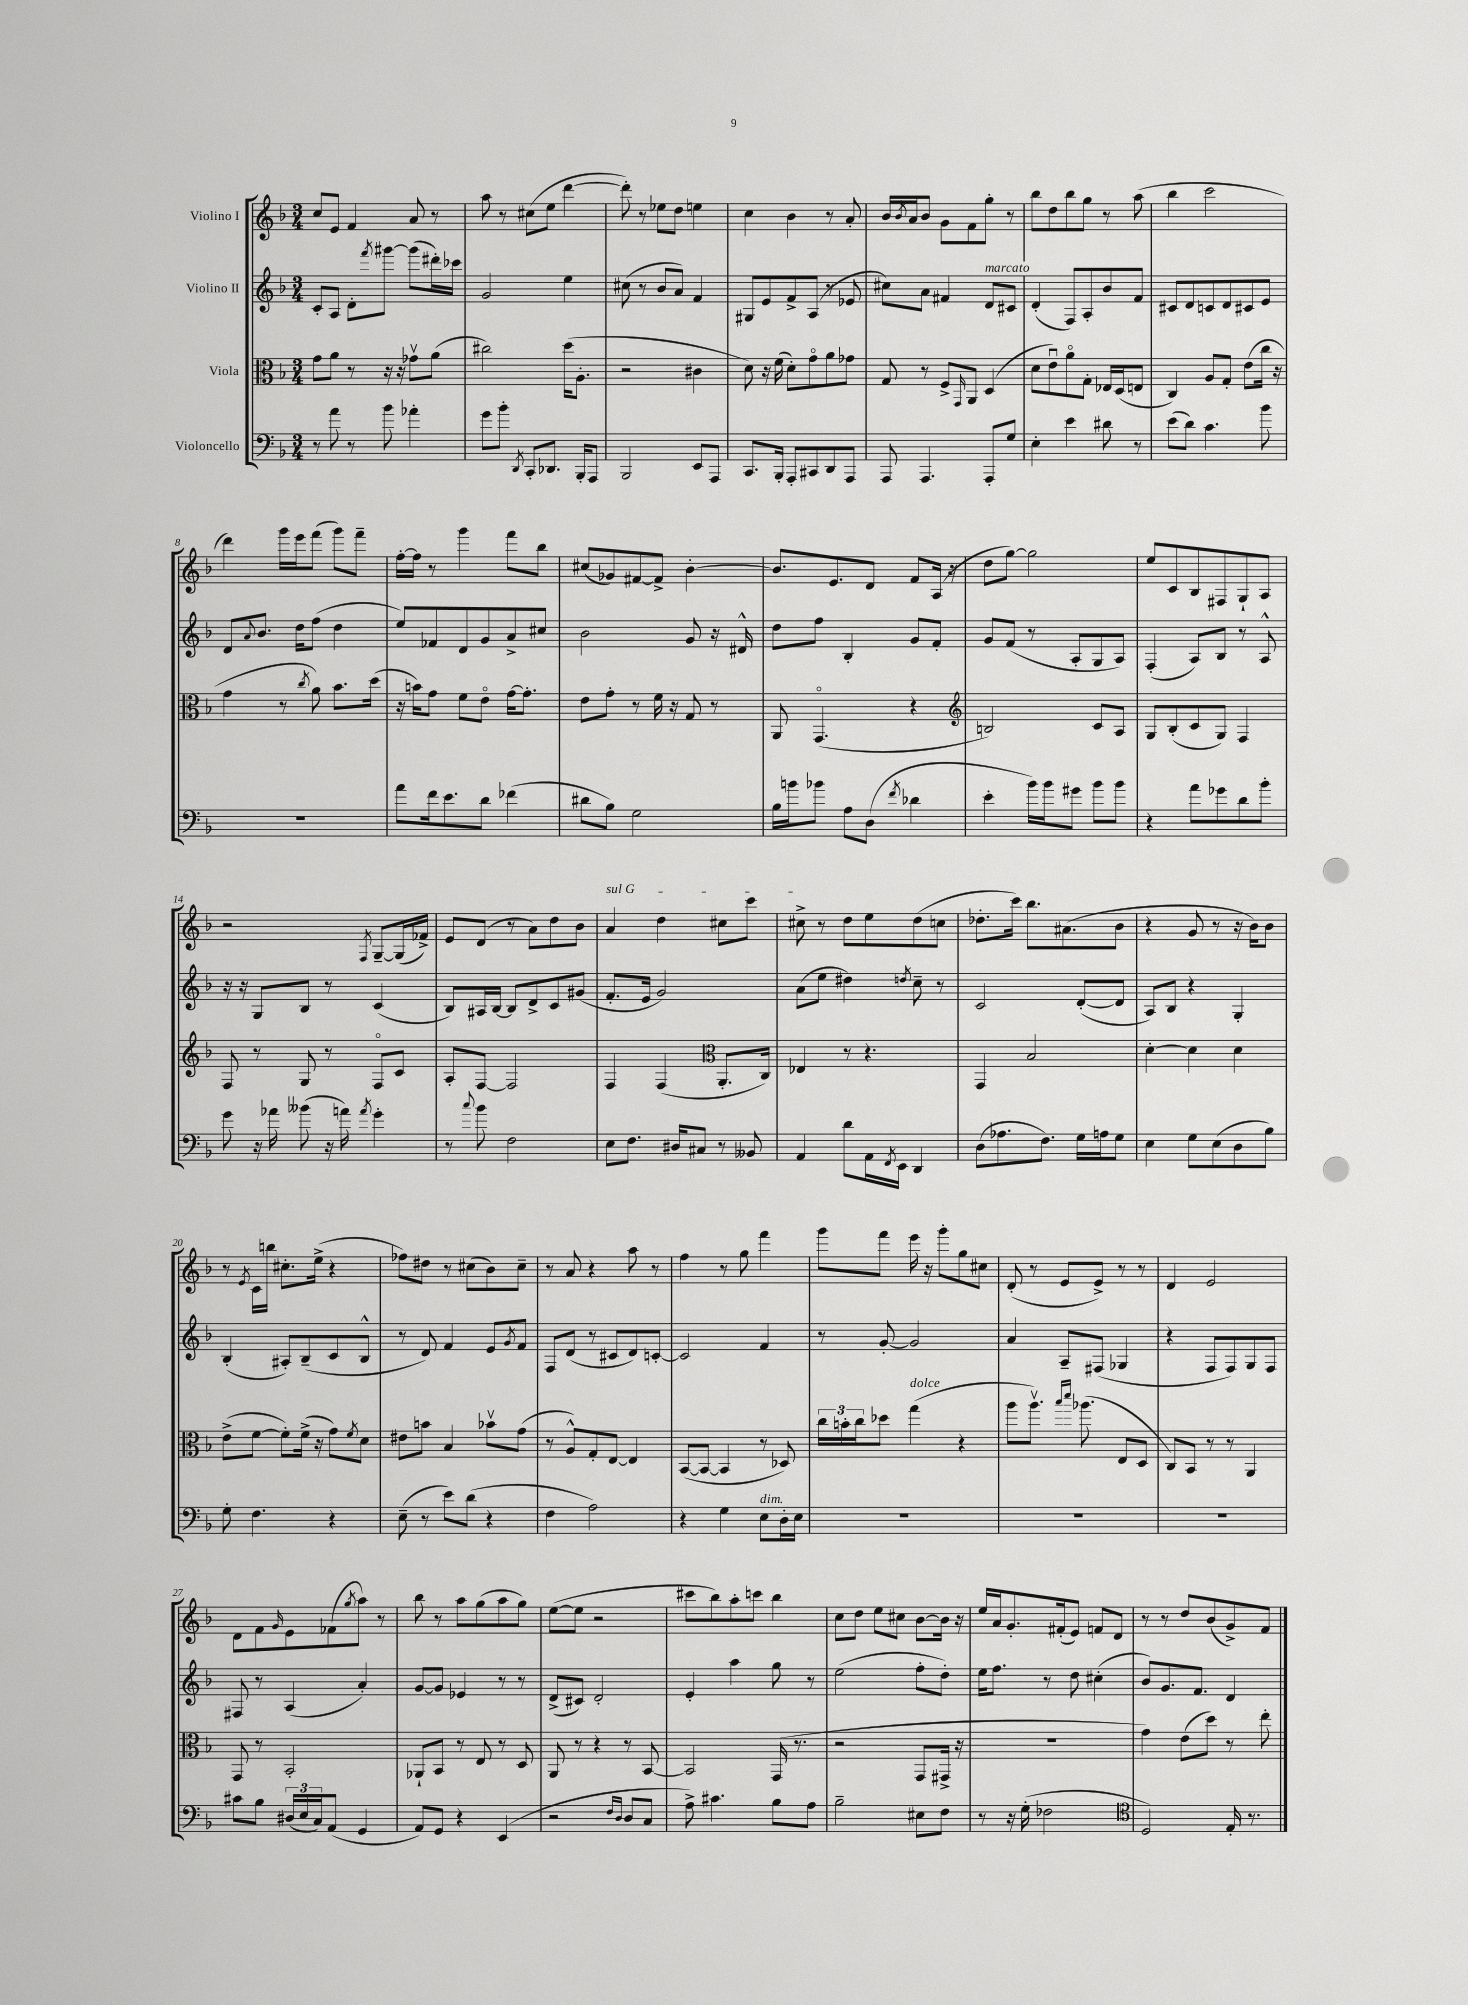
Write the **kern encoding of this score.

**kern	**kern	**kern	**kern
*staff4	*staff3	*staff2	*staff1
*clefF4	*clefC3	*clefG2	*clefG2
*k[b-]	*k[b-]	*k[b-]	*k[b-]
*M3/4	*M3/4	*M3/4	*M3/4
8r	8g	8c'	8cc
8a	8a	8A	8e
8r	8r	8d'	4f
.	.	8qfff	.
8b-	16r	[8ggg#	.
.	16r	.	.
4a-'	8g-v	(8ggg#]	8a
.	(8a	16ddd#')	8r
.	.	16ccc-	.
=	=	=	=
8g	2cc#)	2g	8aa
8b-'	.	.	8r
8qDD	.	.	.
8CC'	.	.	(8cc#
8.DD-	.	.	8ee
.	(16dd	4ee	[4ddd
16BBB-'	8.A'	.	.
8AAA	.	.	.
=	=	=	=
2BBB-	2r	(8cc#	8ddd'])
.	.	8r	8r
.	.	8b-	8ee-
.	.	8a)	8dd
8EE	4c#	4f	4ee
8AAA	.	.	.
=	=	=	=
8.CC	8d)	8G#	4cc
.	16r	8e	.
16BBB-'	(16f	.	.
8AAA'	8d')	8f^	4b-
8CC#	8go	(8A	.
8DD	8a	8r	8r
8AAA	8g-	8e-	8a'
=	=	=	=
8AAA	8G	8cc#)	16b-
.	.	.	8qb-
.	.	.	16a
4.AAA	8r	8a	8b-
.	8F^	4f#	8g
.	16qqGG	.	.
.	8AA	.	8f
8AAA'	(4D	8d	8gg'
8G	.	8c#	8r
=	=	=	=
4E'	8d	(4d'	8bb-
.	8eu)	.	8dd
4e	8ao	8F)	8bb-
.	8G'	8A'	8gg
8d#	16E-	8b-	8r
.	(16D	.	.
8r	8E	8f	(8aa
=	=	=	=
(8e	4C)	8c#	4bb-
8d)	.	8d	.
4.c	8A	8c	2ccc
.	8G'	8d	.
.	(8e	8c#	.
8b-	16cc	8e	.
.	16r	.	.
=	=	=	=
2.r	4g	8d	4ddd)
.	.	8qqa	.
.	.	8.b-	.
.	8r	.	16ggg
.	.	16dd	16eee
.	8qcc	.	.
.	8a)	(8ff	(8fff
.	8.b-	4dd	8ggg)
.	.	.	8fff~
.	(16dd	.	.
=	=	=	=
8a	16r	8ee)	[16ff'
.	16b)	.	16ff]
16f	8g	8f-	8r
8.e	.	.	.
.	8f	8d	4ggg
8d	8eo	8g	.
(4f-	[16g	8a^	8fff
.	8.g']	.	.
.	.	8cc#	8bb-
=	=	=	=
8d#	8e	2b-	(8cc#
8B-)	8g'	.	8g-)
2G	8r	.	[8f#
.	16f	.	8f#^]
.	16r	.	.
.	8G	8g	[4b-'
.	8r	16r	.
.	.	16d#^^	.
=	=	=	=
16B-	8AA	8dd	8.b-]
16b	.	.	.
8b-	(4.GGo	8ff	.
.	.	.	8.e
8A	.	4B-'	.
(8D	.	.	8d
8qf	.	.	.
4d-	4r	8g	8f
.	.	8f'	(16A
.	.	.	16r
=	=	=	=
*	*clefG2	*	*
4e'	2B)	8g	8dd
.	.	(8f	[8gg)
16b-)	.	8r	2gg]
16b-	.	.	.
8g#	.	8A'	.
8b-	8c	8G	.
8b-	8A	8A)	.
=	=	=	=
4r	8G	(4F'	8ee
.	(8B-'	.	8c
8a	8c	8A)	8B-
8g-	8G)	8B-	8F#
8d	4F	8r	8G`
8b-'	.	8A^^	8A
=	=	=	=
8g	8F	16r	2r
.	.	16r	.
16r	8r	8G	.
16a-	.	.	.
(8b--	8G	8B-	.
16r	8r	8r	.
16a)	.	.	.
8qa	.	.	8qF
4g'	8Fo	(4c	[8G~
.	8c	.	(16G]
.	.	.	16f-^)
=	=	=	=
8r	8A'	8B-)	8e
8qqcc	.	.	.
8b-	[8F	16A#	(8d
.	.	[16B-	.
2F	2F]	8B-]	8r
.	.	8d^	8a)
.	.	8c	8dd
.	.	(8g#	8b-
=	=	=	=
8E	4F	8.f'	4a
8.F	.	.	.
.	.	16e	.
.	(4F	2g)	4dd
16D#	.	.	.
8C#	.	.	.
*	*clefC3	*	*
8r	8.AA'	.	8cc#
8BB--	.	.	8ccc
.	16C)	.	.
=	=	=	=
4AA	4E-	(8a	8cc#^
.	.	8ee	8r
8d	8r	4dd#)	8dd
16AA	4.r	.	8ee
8qFF	.	.	.
16EE	.	.	.
.	.	8qdd	.
4DD	.	8cc~	(8dd
.	.	8r	8cc
=	=	=	=
(8D	4GG	2c	8.dd-'
8.A-	.	.	.
.	.	.	16ccc)
.	2B-	.	8.bb-
8.F)	.	.	.
.	.	.	(8.a#
16G	.	([8d'	.
16A	.	.	.
8G	.	8d]	8b-
=	=	=	=
4E	[4d'	8A)	4r
.	.	8B-	.
8G	4d]	4r	8g
(8E	.	.	8r
8D	4d	4G'	16r
.	.	.	16b-)
8B-)	.	.	8b-
=	=	=	=
8G'	(8e^	(4B-'	8r
.	.	.	8qe
4.F	[8f	.	16c
.	.	.	16bb
.	8f'])	8A#')	8.cc#'
.	(16f^	(8B-~	.
.	16r	.	(16ee^
4r	8g)	8c	4r
.	8qf	.	.
.	8d	8B-^^	.
=	=	=	=
(8E~	8e#	8r	8ff-)
8r	8b	8d)	8dd#
8e)	4B-	4f	8r
(8d	.	.	(8cc#
4r	8b-v	8e	8b-)
.	.	8qg	.
.	(8g	8f	8cc#~
=	=	=	=
4F	8r	8F	8r
.	8A^^)	(8d	8a
2A)	8G'	8r	4r
.	[8E	8c#	.
.	4E]	8d)	8aa
.	.	[8c'	8r
=	=	=	=
4r	([8BB-	2c]	4ff
.	8BB-_	.	.
4G	4BB-]	.	8r
.	.	.	8gg
8E	8r	4f	4fff
16D'	8D-)	.	.
16E	.	.	.
=	=	=	=
2.r	24cc	8r	8ggg
.	24b'	.	.
.	24cc	.	.
.	8dd-	[8g'	8fff
.	(4gg	2g]	16eee
.	.	.	16r
.	.	.	8ggg'
.	4r	.	8gg
.	.	.	8cc#
=	=	=	=
2.r	8aa	4a	(8d'
.	8.aav)	.	8r
.	.	8A~	8e
.	16qqbb-	.	.
.	16qqddd	.	.
.	(8.aa-	.	.
.	.	(8F#	8e^)
.	8E	4G-	8r
.	8D	.	8r
=	=	=	=
2.r	8C)	4r	4d
.	8BB-	.	.
.	8r	8F	2e
.	8r	8F)	.
.	4AA	8G	.
.	.	8F	.
=	=	=	=
8c#	8GG	8F#	8d
8B-	8r	8r	8f
.	.	.	16qqg
(24D#	2BB-'	(4A	8e
24E	.	.	.
24C)	.	.	.
(8AA	.	.	(8f-
.	.	.	8qgg
4GG	.	4a')	8aa)
.	.	.	8r
=	=	=	=
8AA)	8AA-`	[8g	8bb-
8GG	8BB-	8g]	8r
4r	8r	4e-	8aa
.	8E	.	(8gg
(4EE	8r	8r	8aa
.	8D	8r	8gg)
=	=	=	=
2r	8AA	(8d^	([8ee
.	8r	8c#)	8ee]
.	4r	2d'	2r
16qqF	.	.	.
16qqD	.	.	.
8D	8r	.	.
8C	[8BB-	.	.
=	=	=	=
8A^)	2BB-]	4e'	8ccc#
4.c#	.	.	8bb-)
.	.	4aa	8aa'
.	.	.	8ccc
8B-	(16GG	8gg	4bb-
.	8.r	.	.
8A	.	8r	.
=	=	=	=
2B-~	2r	(2ee	8cc
.	.	.	8dd
.	.	.	8ee
.	.	.	8cc#
8E#	8GG	8ff'	[8b-
8F	16GG#^	8dd')	16b-]
.	16r	.	16r
=	=	=	=
8r	2.r	16ee	16ee
.	.	8.ff	16a
16r	.	.	8.g'
(16G'	.	.	.
2F-	.	8r	.
.	.	.	(16f#'
.	.	8dd	8e)
.	.	(4cc#'	8f
.	.	.	8d
=	=	=	=
*clefC4	*	*	*
2D)	4g)	8b-)	8r
.	.	8.g	8r
.	(8e	.	8dd
.	.	8.f	.
.	8dd)	.	(8b-
16E'	8r	4d	8g^)
8.r	.	.	.
.	8ee'	.	8f
==	==	==	==
*-	*-	*-	*-
